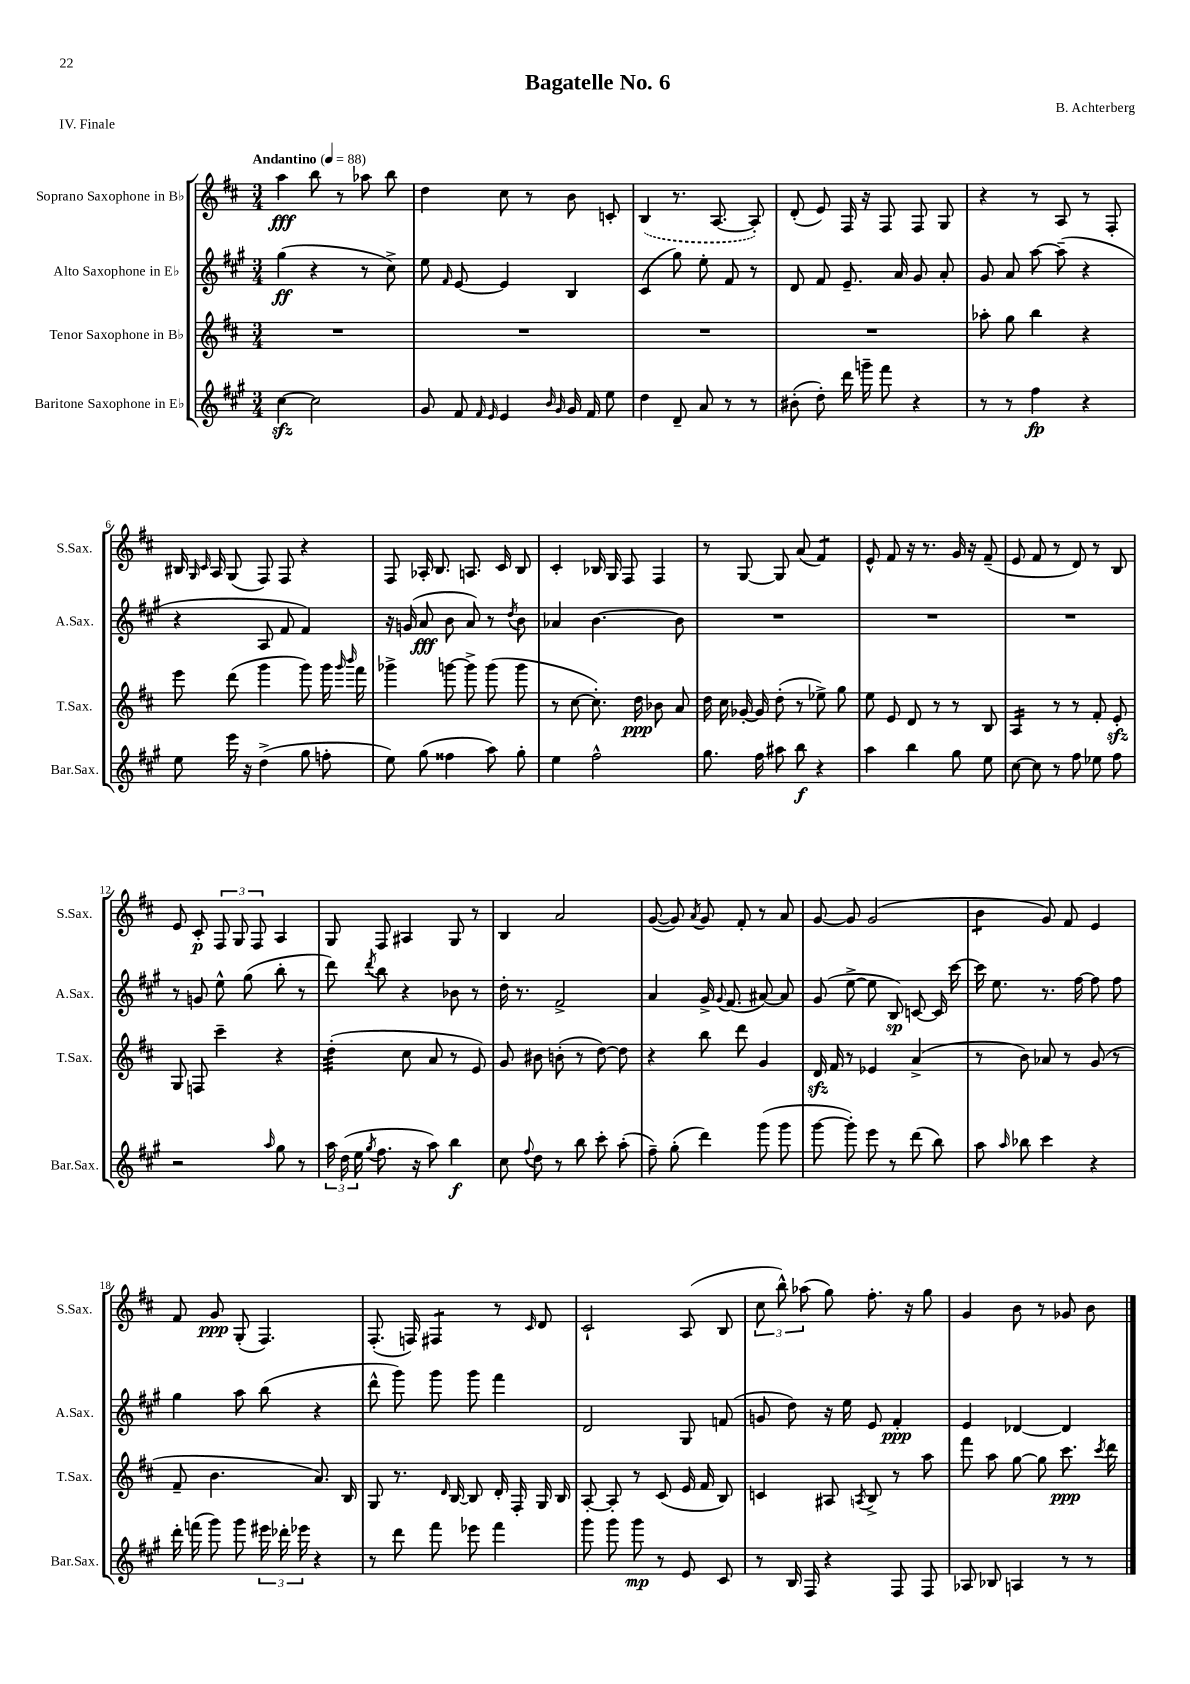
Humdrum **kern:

**kern	**kern	**kern	**kern
*staff4	*staff3	*staff2	*staff1
*clefG2	*clefG2	*clefG2	*clefG2
*k[f#c#g#]	*k[f#c#]	*k[f#c#g#]	*k[f#c#]
*M3/4	*M3/4	*M3/4	*M3/4
*MM88	*MM88	*MM88	*MM88
[4cc#	2.r	(4gg#	4aa
2cc#]	.	4r	8bb
.	.	.	8r
.	.	8r	8aa-
.	.	8cc#^)	8bb
=	=	=	=
8g#	2.r	8ee	4dd
.	.	16qqf#	.
8f#	.	[8e	.
16qqf#	.	.	.
16qqe	.	.	.
4e	.	4e]	8cc#
.	.	.	8r
16qqb	.	.	.
16qqg#	.	.	.
16g#	.	4B	8b
16f#	.	.	.
8ee	.	.	8c'
=	=	=	=
4dd	2.r	(4c#	(4B
8d~	.	8gg#)	8.r
8a	.	8ee'	.
.	.	.	[8.A
8r	.	8f#	.
8r	.	8r	8A'])
=	=	=	=
(8b#'	2.r	8d	(8d'
8dd')	.	8f#	8e)
16ddd	.	8.e~	16F#
16ggg~	.	.	16r
8fff#	.	.	8F#
.	.	16a	.
4r	.	8g#	8F#
.	.	8a'	8G
=	=	=	=
8r	8aa-'	8g#	4r
8r	8gg	8a	.
4ff#	4bb	[8aa	8r
.	.	(8aa~]	8A
4r	4r	4r	8r
.	.	.	8F#'
=	=	=	=
8ee	8eee	4r	16B#
.	.	.	16qqG
.	.	.	16qqc#
.	.	.	16A
16eee	(8ddd	.	(8G
16r	.	.	.
(4dd^	4ggg	8A	8F#)
.	.	8f#	8F#
8gg#	8ggg)	4f#)	4r
8ff'	16ggg	.	.
.	16qqggg	.	.
.	16qqbbb	.	.
.	16fff#	.	.
=	=	=	=
8ee)	4ggg-^	16r	8F#
.	.	(16g	.
(8gg#	.	8a	16A-'
.	.	.	8.B
4ff##	[8ggg	8b	.
.	8ggg^]	8a)	8.A
8aa)	(8ggg	8r	.
.	.	.	16c#
.	.	8qdd	.
8gg#'	8ggg	8b	8B
=	=	=	=
4ee	8r	4a-	4c#'
.	[8cc#	.	.
2ff#^^	8.cc#'])	[4.b	16B-
.	.	.	16G
.	.	.	8F#
.	16dd	.	.
.	8b-	.	4F#
.	8a	8b]	.
=	=	=	=
8.gg#	16dd	2.r	8r
.	16cc#	.	.
.	[16g-'	.	[8G
16ff#	16g-]	.	.
8aa#	(8dd'	.	8G]
8bb	8r	.	(8a
4r	8ee-^)	.	4f#)
.	8gg	.	.
=	=	=	=
4aa	8ee	2.r	8e^^
.	8e	.	8f#
4bb	8d	.	16r
.	.	.	8.r
.	8r	.	.
8gg#	8r	.	16g
.	.	.	16r
8ee	8B	.	(8f#~
=	=	=	=
[8cc#	4A	2.r	8e
8cc#]	.	.	8f#
8r	8r	.	8r
8ff#	8r	.	8d)
8ee-	8f#'	.	8r
8ff#	8e'	.	8B
=	=	=	=
2r	8G	8r	8e
.	8F	8g	8c#'
.	4ccc#~	8ee^^	12F#
.	.	.	12G
.	.	(8gg#	.
.	.	.	12F#
16qqaa	.	.	.
8gg#	4r	8bb'	4A
8r	.	8r	.
=	=	=	=
24aa	(4dd'	8ddd)	8G
(24dd	.	.	.
24ee	.	.	.
8qgg#	.	8qddd	.
8.ff#	.	8bb	8F#
.	8cc#	4r	4A#
16r	.	.	.
8aa)	8a	.	.
4bb	8r	8b-	8G
.	8e)	8r	8r
=	=	=	=
8cc#	8g	16dd'	4B
.	.	8.r	.
8qqff#	.	.	.
8dd	8b#	.	.
8r	(8b'	2f#^	2a
8bb	8r	.	.
8ccc#'	[8dd)	.	.
(8aa'	8dd]	.	.
=	=	=	=
8ff#~)	4r	4a	([8g
(8gg#'	.	.	8g])
.	.	.	8qa
4ddd)	8bb	16g#^	8g
.	.	8qqg#	.
.	.	(8.f#	.
.	8ddd	.	8f#'
(8ggg#	4g	[8a#)	8r
8ggg#	.	8a#]	8a
=	=	=	=
[8ggg#	16d	(8g#	[8g
.	16f#	.	.
8ggg#'])	8r	[8ee^	8g]
8eee	4e-	8ee]	(2g
8r	.	8B)	.
(8ddd	(4a^	[8c	.
8bb)	.	16c]	.
.	.	[16ccc#	.
=	=	=	=
8aa	8r	16ccc#]	4b
.	.	8.ee	.
16qqaa	.	.	.
8bb-	8b)	.	.
4ccc#	8a-	8.r	8g)
.	8r	.	8f#
.	.	[16ff#	.
4r	(8g	8ff#]	4e
.	8r	8ff#	.
=	=	=	=
16ddd'	8f#~	4gg#	8f#
(16fff	.	.	.
8ggg#)	4.b	.	8g
8ggg#	.	8aa	(8G'
24eee#	.	(8bb	4.F#)
24ddd-'	.	.	.
24eee-	.	.	.
4r	8.a)	4r	.
.	16B	.	.
=	=	=	=
8r	8G	8ddd^^	(8.F#'
8ddd	8.r	8ggg#)	.
.	.	.	16F)
8fff#	.	8ggg#	4F#
.	16qqd	.	.
.	[16B	.	.
8eee-	8B]	8ggg#	.
4fff#	16d'	4fff#	8r
.	16F#'	.	.
.	.	.	16qqc#
.	16G	.	8d
.	16B	.	.
=	=	=	=
8ggg#	[8A'	2d	2c#`
8ggg#	8A']	.	.
8ggg#	8r	.	.
8r	(8c#	.	.
8e	16e	8G#	(8A
.	16f#	.	.
8c#	8B)	(8f	8B
=	=	=	=
8r	4c	8g	12cc#
.	.	.	12bb^^)
16B	.	8dd)	.
.	.	.	(12aa-
16F#	.	.	.
4r	8A#	16r	8gg)
.	.	16ee	.
.	8qA	.	.
.	8B^	8e	8.ff#'
8F#	8r	4f#'	.
.	.	.	16r
8F#	8aa	.	8gg
=	=	=	=
8A-	8fff#	4e	4g
8B-	8aa	.	.
4A	[8gg	[4d-	8b
.	8gg]	.	8r
8r	8.ccc#	4d-]	8g-
8r	.	.	8b
.	8qccc#	.	.
.	16ddd	.	.
==	==	==	==
*-	*-	*-	*-
